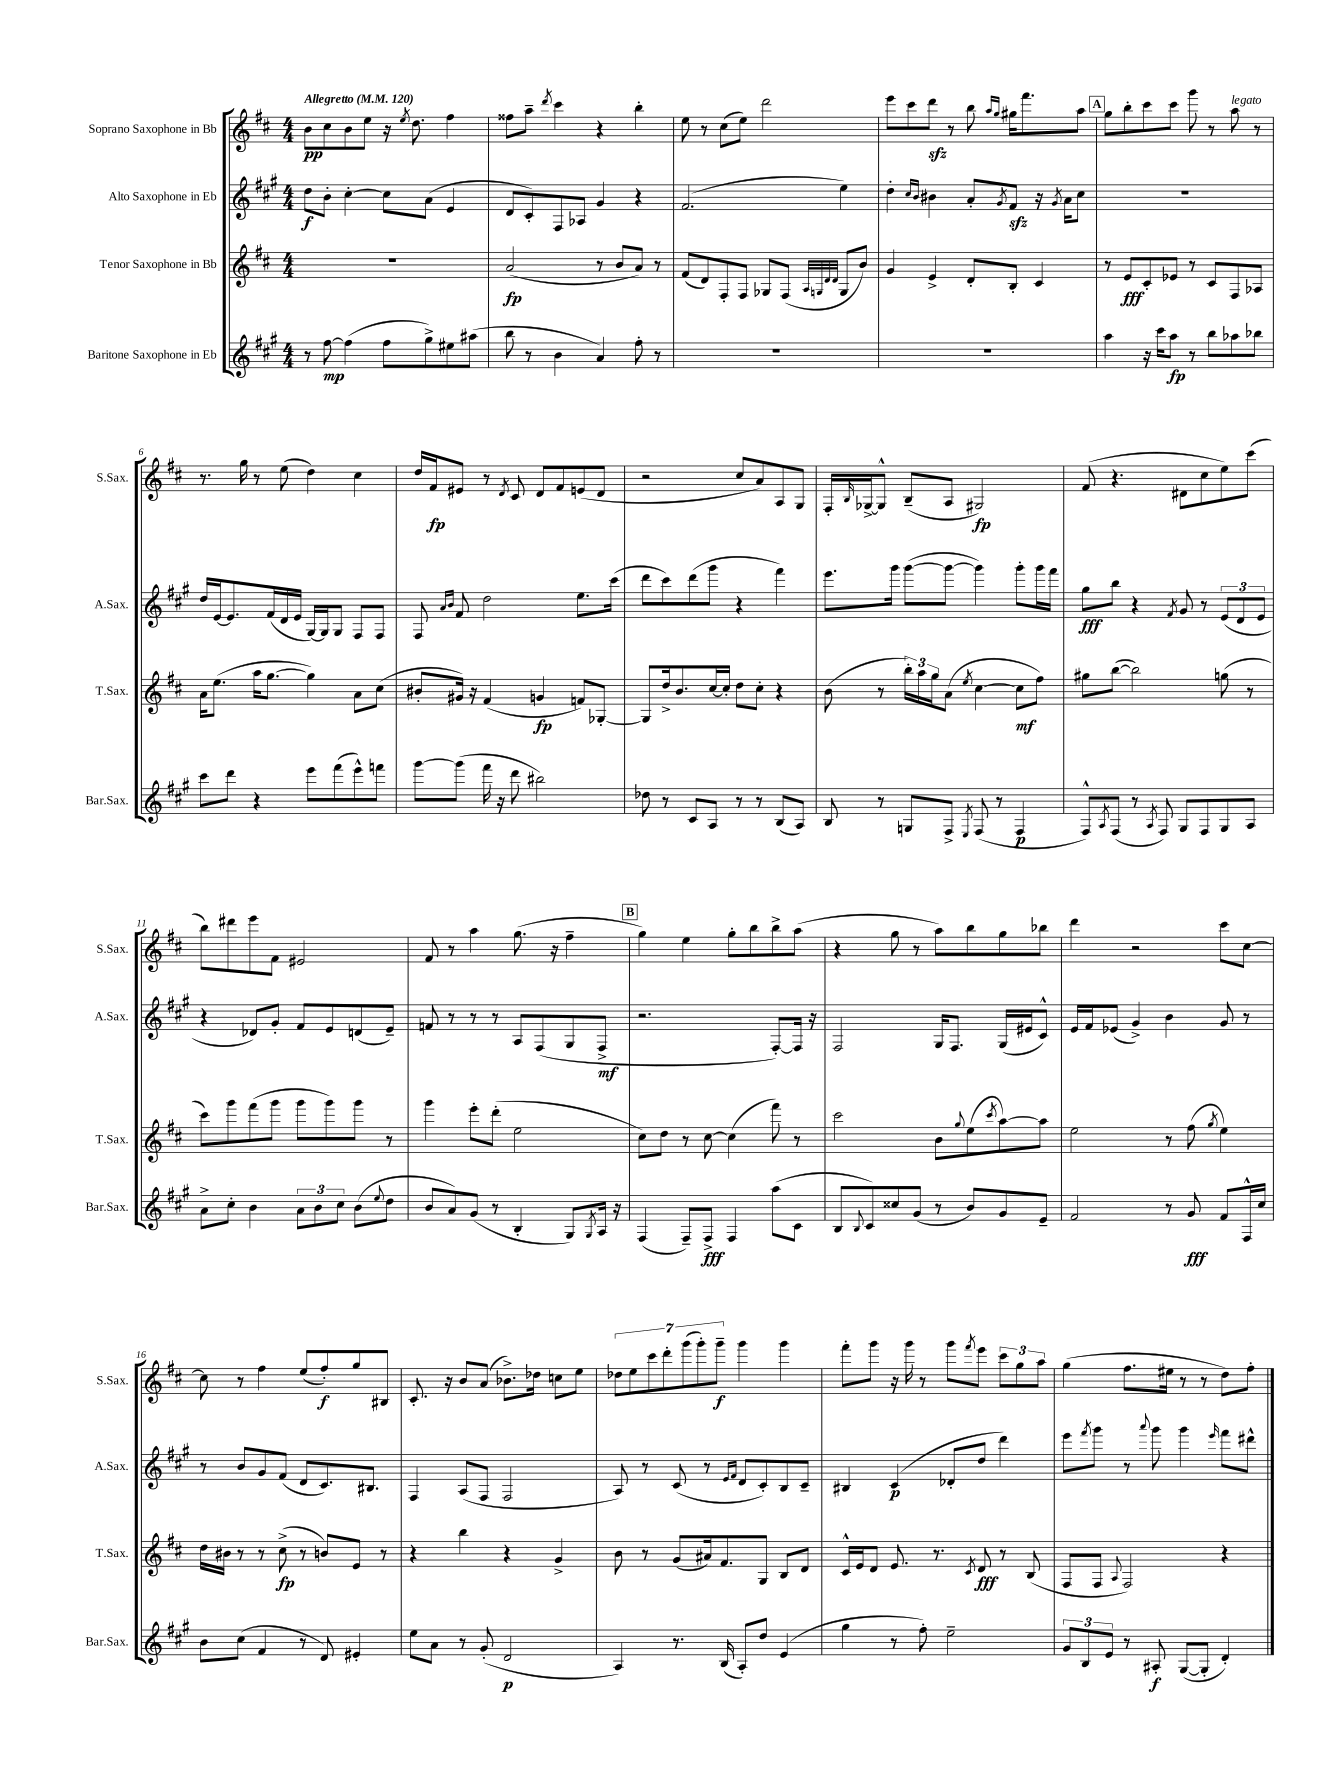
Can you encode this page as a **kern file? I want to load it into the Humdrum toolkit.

**kern	**kern	**kern	**kern
*staff4	*staff3	*staff2	*staff1
*clefG2	*clefG2	*clefG2	*clefG2
*k[f#c#g#]	*k[f#c#]	*k[f#c#g#]	*k[f#c#]
*M4/4	*M4/4	*M4/4	*M4/4
*MM120	*MM120	*MM120	*MM120
8r	1r	8dd\L	8b\L
[8ff#\	.	8b'\J	8cc#\
(4ff#\]	.	[4cc#'\	8b\
.	.	.	8ee\J
8ff#\L	.	8cc#\]L	16r
.	.	.	8qee/
.	.	.	8.dd\
8gg#^\)	.	(8a\J	.
8ee#\	.	4e/	4ff#\
(8aa#\J	.	.	.
=	=	=	=
8bb\	(2a/	8d/L	8ff##\L
8r	.	8c#'/)	8aa~\J
.	.	.	8qddd/
4b\	.	8F#/	4ccc#\
.	.	8A-/J	.
4a/)	8r	4g#/	4r
.	8b/L	.	.
8ff#'\	8a/J)	4r	4bb'\
8r	8r	.	.
=	=	=	=
1r	(8f#/L	(2.f#/	8ee\
.	8d/)	.	8r
.	8F#'/	.	(8cc#\L
.	8F#/J	.	8ee\J)
.	8G-/L	.	2ddd\
.	(8F#/J	.	.
.	32qqA/LLL	.	.
.	32qqG/	.	.
.	32qqd/	.	.
.	32qqd/JJJ	.	.
.	8G/L	4ee\)	.
.	8b/J)	.	.
=	=	=	=
1r	4g/	4dd'\	8eee\L
.	.	.	8ccc#\
.	.	16qqcc#/LL	.
.	.	16qqb/JJ	.
.	4e^/	4b#\	8ddd\J
.	.	.	8r
.	8d'/L	8a'/L	8bb\
.	.	.	16qqaa/LL
.	.	8qg#/	16qqgg/JJ
.	8B'/J	8f#/J	16gg#\LK
.	.	.	8.fff#\
.	4c#/	16r	.
.	.	8qg#/	.
.	.	16a\LK	.
.	.	8cc#\J	8aa\J
=	=	=	=
4aa\	8r	1r	8gg\L
.	8e/L	.	8bb'\
16r	8c#'/	.	8ccc#\
16ccc#\LK	.	.	.
8aa\J	8e-/J	.	8ccc#\J
8r	8r	.	8ggg\
8bb\L	8c#/L	.	8r
8aa-\	8F#/	.	8aa\
8bb-\J	8A-/J	.	8r
=	=	=	=
8ccc#\L	16a\LK	16dd/LL	8.r
.	(8.ee\J	[16e/J	.
8ddd\J	.	8.e/]	.
.	.	.	16gg\
4r	16aa\LK	.	8r
.	[8.gg\J	(16f#/L	.
.	.	16d/	(8ee\
.	.	16e/JJ	.
8eee\L	4gg\])	[16G#/LL)	4dd\)
.	.	16G#/]J	.
(8fff#\	.	8G#/J	.
8eee^^\)	8a\L	8F#/L	4cc#\
8fff\J	(8cc#\J	8F#/J	.
=	=	=	=
[8ggg#\L	8b#'/L	8F#/	16dd/LL
.	.	.	16f#/J
.	.	16qqa/LL	.
.	.	16qqb/JJ	.
(8ggg#\]J	16g#/Jk)	8f#/	8e#/J
.	16r	.	.
16fff#\	(4f#/	2dd\	8r
16r	.	.	.
.	.	.	8qd/
8ddd\	.	.	8c#/
2bb#\)	4g/	.	8d/L
.	.	.	8f#/
.	8f/L)	8.ee\L	(8e/
.	[8G-'/J	.	8d/J
.	.	(16ccc#\Jk	.
=	=	=	=
8dd-\	8G-/]L	8ddd\L	2r
8r	16dd^/k	8ccc#\)	.
.	8.b/	.	.
8c#/L	.	(8ddd\	.
8A/J	[16cc#/L	8ggg#\J	.
.	16cc#'/]JJ	.	.
8r	8dd\L	4r	8cc#/L
8r	8cc#'\J	.	8a/)
(8B/L	4r	4fff#\)	8A/
8A/J)	.	.	8G/J
=	=	=	=
8B/	(8b\	8.eee\L	16F#'/LL
.	.	.	16qqB/
.	.	.	[16G-^/J
8r	8r	.	8G-^^/]J
.	.	16ggg#\Jk	.
8G/L	24bb'\LL)	([8ggg#\L	(8B~/L
.	24aa\	.	.
.	24gg\J	.	.
8F#^/J	(8a\J	8ggg#\_J	8A/J
8qE/	8qee/	.	.
(8F#/	[4cc#\	4ggg#\])	2G#/)
8r	.	.	.
4F#/	8cc#\]L	8ggg#'\L	.
.	8ff#\J)	16ggg#\L	.
.	.	16fff#\JJ	.
=	=	=	=
8F#^^/L)	8gg#\L	8gg#\L	(8f#/
8qA/	.	.	.
(8F#/J	([8bb\J	8bb\J	4.r
8r	2bb\])	4r	.
8qA/	.	.	.
8F#/)	.	.	.
.	.	8qf#/	.
8G#/L	.	8g#/	8d#\L
8F#/	.	8r	8cc#\
8G#/	(8gg\	(12e/L	8ee\)
.	.	12d/	.
8A/J	8r	.	(8ccc#\J
.	.	12e/J	.
=	=	=	=
8a^\L	8ccc#\L)	4r	8bb\L)
8cc#'\J	8ggg\	.	8ddd#\
4b\	(8fff#\	8d-/L)	8eee\
.	8ggg\J	8g#'/J	8f#\J
12a\L	8ggg\L	8f#/L	2e#/
12b\	.	.	.
.	8ggg\)	8e/	.
12cc#\J	.	.	.
(8b\L	8ggg\J	(8d/	.
8qqee/	.	.	.
8dd\J	8r	8e~/J)	.
=	=	=	=
8b/L	4ggg\	8f/	8f#/
8a/)	.	8r	8r
(8g#/J	8eee'\L	8r	4aa\
8r	(8ddd'\J	8r	.
4B'/	2ee\	8A/L	(8.gg\
.	.	(8F#/	.
.	.	.	16r
8G#/L)	.	8G#/	4ff#~\
8qG#/	.	.	.
16A/Jk	.	8F#^/J	.
16r	.	.	.
=	=	=	=
(4F#/	8cc#\L)	2.r	4gg\)
.	8dd\J	.	.
8F#~/L)	8r	.	4ee\
8F#^/J	[8cc#\	.	.
4F#/	(4cc#\]	.	8gg'\L
.	.	.	8bb\
(8aa\L	8fff#\)	[8F#'/L)	8bb^\
8c#\J	8r	16F#/]Jk	(8aa\J
.	.	16r	.
=	=	=	=
8B/L	2ccc#\	2F#/	4r
8qqB/	.	.	.
8c#/)	.	.	.
8cc##/	.	.	8gg\
(8g#/J	.	.	8r
8r	8b\L	16G#/LK	8aa\L)
.	.	8.F#/J	.
.	8qqgg/	.	.
8b/L)	(8ee\	.	8bb\
.	8qccc#/	.	.
8g#/	[8aa\)	(16G#/LL	8gg\
.	.	16e#/J	.
8e~/J	8aa\]J	8c#^^/J)	8bb-\J
=	=	=	=
2f#/	2ee\	16e/LL	4ddd\
.	.	16f#/J	.
.	.	(8e-/J	.
.	.	4g#^/)	2r
8r	8r	4b\	.
8g#/	(8ff#\	.	.
.	8qgg/	.	.
8f#/L	4ee\)	8g#/	8ccc#\L
16F#^^/L	.	8r	[8cc#\J
16cc#/JJ	.	.	.
=	=	=	=
8b\L	16dd\LL	8r	8cc#\]
.	16b#\JJ	.	.
(8cc#\J	8r	8b/L	8r
4f#/	8r	8g#/	4ff#\
.	(8cc#^\	(8f#/J	.
8r	8r	8d/L	(8ee/L
8d/)	8b/L)	8.c#/)	8ff#'/)
4e#'/	8e/J	.	8gg/
.	.	8.B#/J	.
.	8r	.	8B#/J
=	=	=	=
8ee\L	4r	4F#/	8.c#'/
8a\J	.	.	.
.	.	.	16r
8r	4bb\	(8A/L	8b/L
(8g#'/	.	8F#/J	(8a/J
2d/	4r	2F#/	8.b-^\L)
.	.	.	16dd-\Jk
.	4g^/	.	8cc\L
.	.	.	8ee\J
=	=	=	=
4A/)	8b\	8A/)	14dd-\L
.	.	.	14ee\
.	8r	8r	.
.	.	.	14ccc#\
.	.	.	14ddd'\
8.r	(8g/L	(8c#/	.
.	.	.	(14ggg\
.	.	.	14ggg'\)
.	16a#/k)	8r	.
.	.	.	14ggg~\J
(16B/	8.f#/	.	.
.	.	16qqe/LL	.
.	.	16qqf#/JJ	.
8A'/L)	.	8d/L	4ggg\
8dd/J	8G/J	8c#'/)	.
(4e/	8B/L	8B/	4ggg\
.	8d/J	8c#~/J	.
=	=	=	=
4gg#\	16c#^^/LL	4B#/	8fff#'\L
.	16e/J	.	.
.	8d/J	.	8ggg\J
8r	8.e/	(4c#/	16r
.	.	.	16ggg\
8ff#'\)	.	.	8r
.	8.r	.	.
2ee~\	.	8d-'/L	8ggg\L
.	8qc#/	.	8qfff#/
.	8d/	8dd/J	8eee\J
.	8r	4ddd\)	12ccc#\L
.	.	.	12gg\
.	(8B/	.	.
.	.	.	12aa\J
=	=	=	=
12g#/L	8F#/L	8eee\L	(4gg\
12B/	.	.	.
.	.	8qfff#/	.
.	8F#/J	8ggg#\J	.
12e/J	.	.	.
.	8qqA/	.	.
8r	2F#/)	8r	8.ff#\L
.	.	8qqaaa/	.
8A#'/	.	8ggg#\	.
.	.	.	16ee#\Jk
([8G#/L	.	4ggg#\	8r
8G#'/]J	.	.	8r
.	.	16qqeee/	.
4d'/)	4r	8fff#\L	8dd\L)
.	.	8ddd#^^\J	8ff#'\J
==	==	==	==
*-	*-	*-	*-
